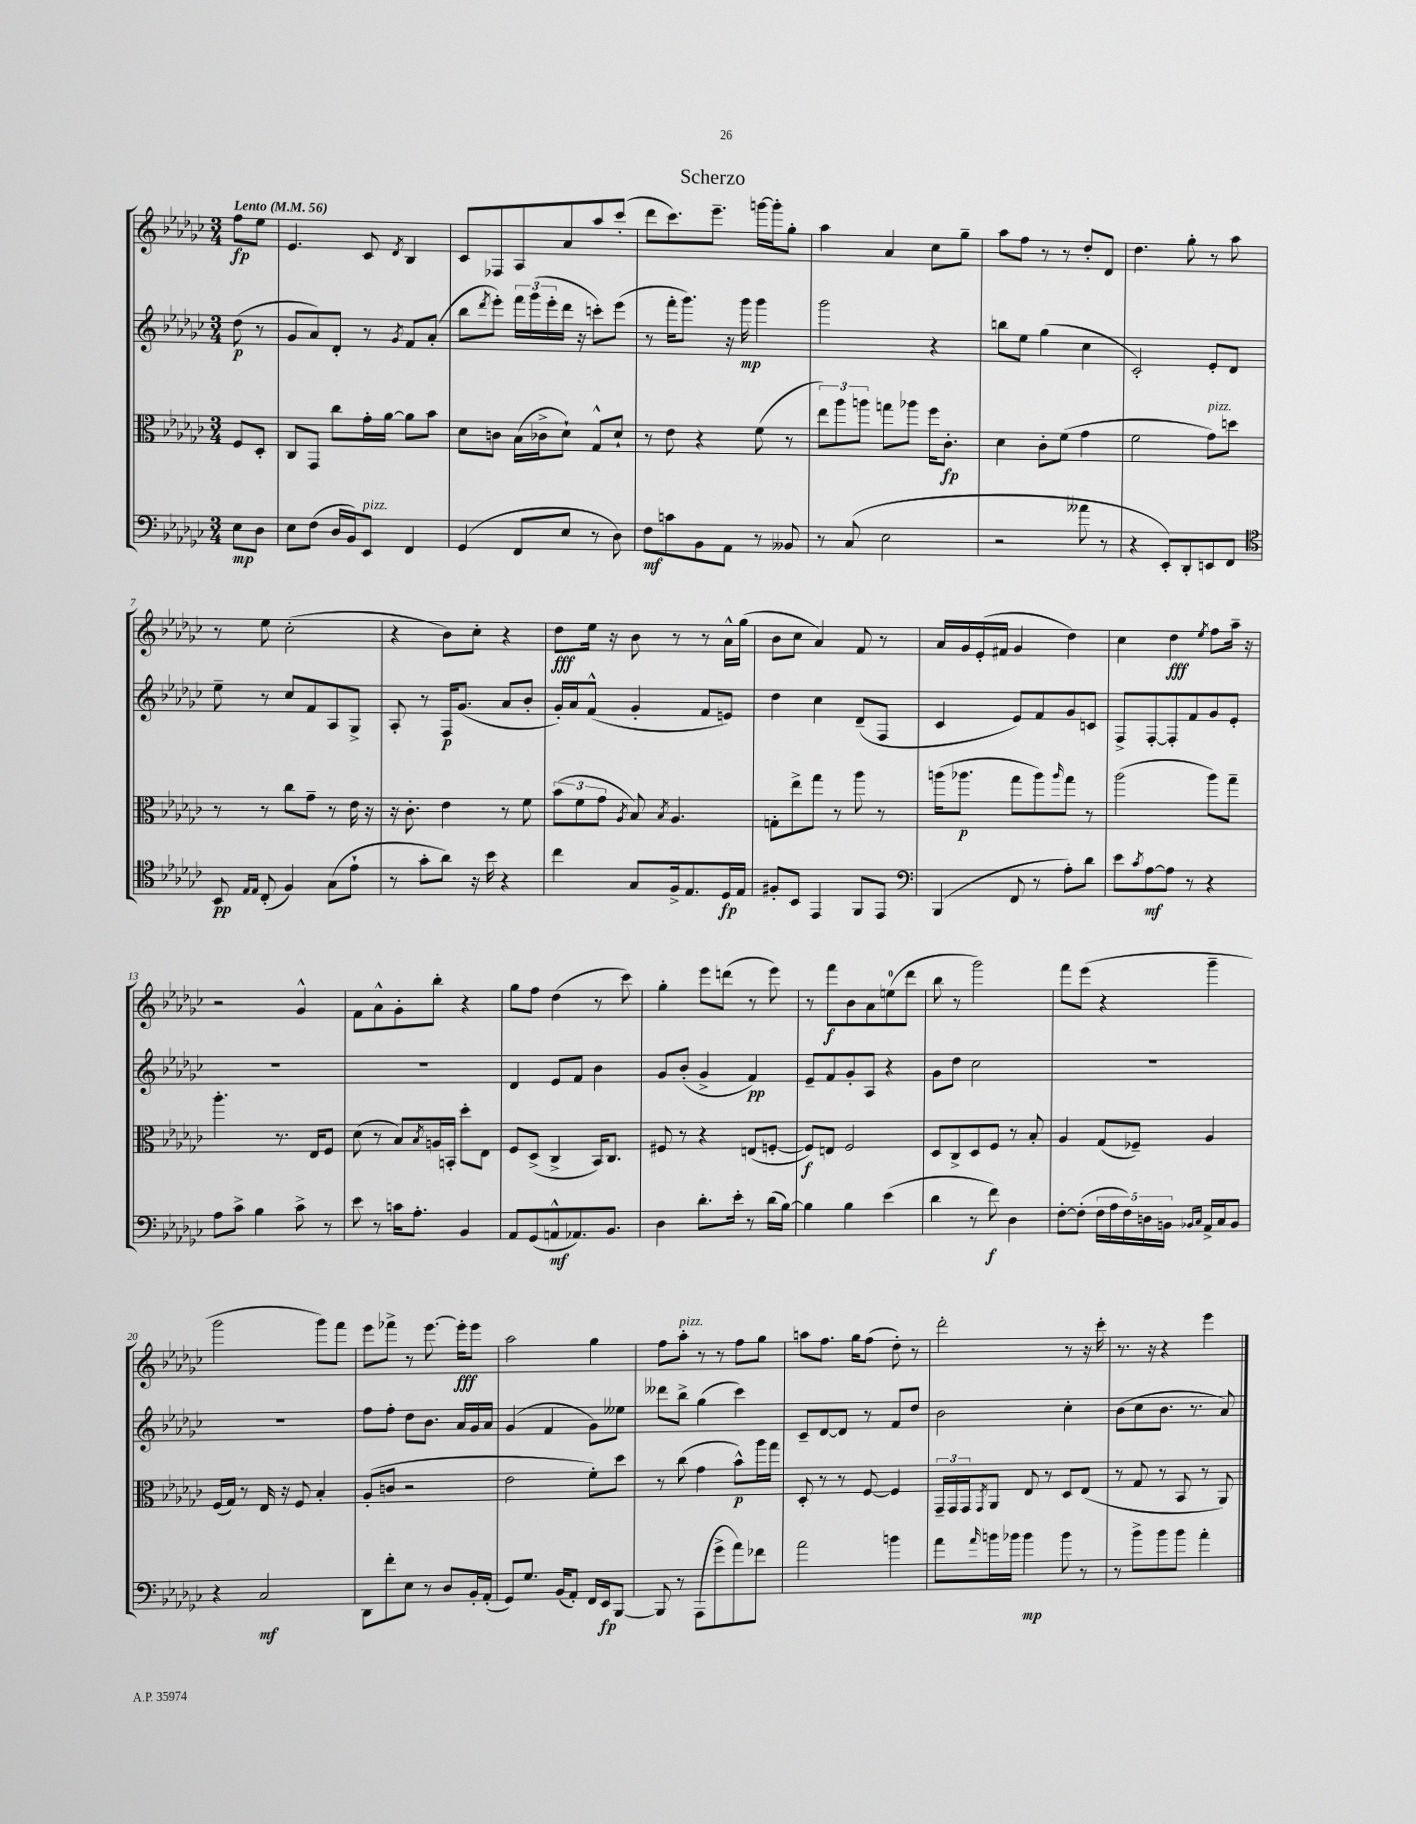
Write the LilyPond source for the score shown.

\header { title = "Scherzo" }
<<
\new StaffGroup <<
\new Staff = "s0" {
    \clef treble \key ges \major \numericTimeSignature \time 3/4 \partial 4 \tempo "Lento" 4 = 56
    f''8\fp ees''8 |
    ees'4. ces'8 \acciaccatura { des'8 } bes4 |
    ces'8 fes8 aes8 aes'8 aes''8 ces'''8-.( |
    des'''8 ces'''8.) ees'''8.-- g'''16~ g'''16-. ges''8-. |
    aes''4 aes'4 ces''8 ges''8-- |
    aes''8 f''8 r8 r8 des''8-. des'8 |
    des''4. ges''8-. r8 aes''8 |
    r8 ees''8 ces''2-.( |
    r4 bes'8) ces''8-. r4 |
    des''8\fff ees''16 r16 bes'8 r8 r8 aes'16-^ ges''16( |
    bes'8 ces''8 aes'4) f'8 r8 |
    aes'16 ges'16 ees'16-.( fis'16 ges'4 des''4) |
    ces''4 des''4\fff \acciaccatura { ees''8 } f''8 aes''16-- r16 |
    r2 ges'4-^ |
    f'8 aes'8-^ ges'8-. bes''8-. r4 |
    ges''8 f''8 des''4( r8 ces'''8) |
    ges''4-. ees'''8 d'''8( r8 ees'''8) |
    r8 f'''8\f bes'8 aes'8 e''8-0( des'''8 |
    bes''8 r8 ges'''2) |
    f'''8 ees'''8( r4 ges'''4-- |
    ges'''2 ges'''8) f'''8 |
    ees'''8 fes'''8-> r8 ees'''8.~ ees'''16-.\fff ees'''8 |
    aes''2 ges''4 |
    f''8 aes''8-.^\markup { \italic "pizz." } r8 r8 f''8 ges''8 |
    a''8 f''8. ges''16 f''8( des''8-.) r8 |
    des'''2-. r8 r16 ces'''16-. |
    r8. r16 r4 ees'''4 \bar "|." |
}
\new Staff = "s1" {
    \clef treble \key ges \major \numericTimeSignature \time 3/4 \partial 4
    des''8\p( r8 |
    ges'8 aes'8) des'8-. r8 \acciaccatura { ges'8 } f'8 aes'8-.( |
    bes''8 \acciaccatura { des'''8 } ees'''8-.) \tuplet 3/2 { f'''16 ges'''16( ees'''16-. } des'''16 r16 c'''8-.) ees'''8( |
    r8 f'''16-. ges'''8.) r16 ges'''16\mp ges'''4 |
    ges'''2 r4 |
    b''8 ees''8 ges''4( ces''4 |
    ces'2-.) ees'8-. des'8 |
    ees''8-- r8 ces''8 f'8 aes8 ges8-> |
    aes8-. r8 f16\p ges'8.( aes'8 bes'8-. |
    ges'16-.) aes'16 f'8-^( ges'4-. f'8 e'8) |
    des''4 ces''4 des'8--( f8 |
    ces'4 ees'8) f'8 ges'8 c'8 |
    f8-> f8~-. f8-. f'8 ges'8 ees'8-. |
    R2. |
    R2. |
    des'4 ees'8 f'8 bes'4 |
    ges'8 bes'8-.( ges'4-> f'4\pp) |
    ees'8-- f'8 ges'8-. aes8 r4 |
    ges'8 des''8 ces''2 |
    R2. |
    R2. |
    f''8 f''8-. des''8 bes'8. aes'16 ges'16 aes'16 |
    ges'4( f'4 ges'8) eeses''8 |
    deses'''8 bes''8-> ges''4( ces'''4) |
    ces'8-- des'8~ des'8 r8 f'8 des''8 |
    bes'2 ces''4-. |
    bes'8( ces''8 bes'8. r8. aes'8) \bar "|." |
}
\new Staff = "s2" {
    \clef alto \key ges \major \numericTimeSignature \time 3/4 \partial 4
    f8 des8-. |
    ces8 ges,8 ces''8 ges'16-. aes'16~ aes'8 bes'8 |
    des'8 c'8 bes16( ces'16-> des'8-!) ges8-^ des'8-! |
    r8 ees'8 r4 f'8( r8 |
    \tuplet 3/2 { ees''8) aes''8 a''8 } g''8 aes''8 f''16 ces'8.-.\fp |
    des'4 ces'8-. f'8( ges'4 |
    f'2 ges'8^\markup { \italic "pizz." }) d''8 |
    r8 r8 ces''8 ges'8-- r8 ees'16 r16 |
    r16 ces'8.-. ees'4 r8 f'8 |
    \tuplet 3/2 { bes'8( f'8 ges'8 } \acciaccatura { aes8 } bes8) \acciaccatura { bes8 } aes4. |
    g8-. ees''8-> ges''8 r8 aes''8 r8 |
    a''16( aes''8.\p ges''8 aes''8) \grace { aes''16 } ges''8 r8 |
    aes''2( aes''8) ges''8-- |
    aes''4.-. r8. ees16 f8 |
    des'8( r8 bes8) \acciaccatura { bes8 } a16 b,16-. des''8-. ees8 |
    f8 des8->( ces4-> bes,16) ces8. |
    fis8 r8 r4 e8( f8~-. |
    f8\f) e8 f2 |
    des8 ces8-> des8 f8 r8 bes8-. |
    aes4 ges8( fes8--) aes4 |
    f16( ges16) r8 ees16 r16 f8 bes4-. |
    aes8-.( c'8 r2 |
    ees'2 f'8-.) des''8 |
    r8 ces''8( ges'4 bes'8-^\p) aes''16 ges''16 |
    des8-. r8 r8 f8~ f4 |
    \tuplet 3/2 { ges,16-- ges,16 ges,16 } \acciaccatura { ges,8 } aes,8 ees8 r8 des8 ees8( |
    r8 ges8 r8 bes,8 r8 aes,8) \bar "|." |
}
\new Staff = "s3" {
    \clef bass \key ges \major \numericTimeSignature \time 3/4 \partial 4
    ees8\mp des8 |
    ees8 f8( des16 bes,16) ees,8^\markup { \italic "pizz." } f,4 |
    ges,4( f,8 ees8 r8 des8) |
    f8\mf c'8 bes,8 aes,8 r8 beses,8 |
    r8 ces8( ees2 |
    r2 aeses'8 r8 |
    r4 ees,8-.) des,8-. e,8 f,8 |
    \clef tenor bes,8\pp \grace { ees16 ees16 } ces8-.( f4) ges8( ees'8-! |
    r8 ges'8-. aes'8) r16 bes'16 r4 |
    ces''4 ges8 f16-> ees8. des16\fp ees16 |
    fis8-. bes,8 ees,4 f,8 ees,8 |
    \clef bass bes,,4( f,8 r8 aes8-.) des'8 |
    ees'8 \acciaccatura { ces'8 } aes8~\mf aes8 r8 r4 |
    aes8 ces'8-> bes4 ces'8-> r8 |
    ees'8 r8 c'16 aes8.-. bes,4 |
    aes,8 ges,8( a,8-^\mf aes,8.) bes,8. |
    des4 des'8.-. ees'16-. r8 des'16( bes16~) |
    bes4 bes4 ees'4( |
    des'4 r8 f'8\f) des4 |
    f8~-. f8-.( \tuplet 5/4 { f16 aes16 f16) d16 b,16 } \grace { bes,16 ces16 } aes,16-> ces16 bes,8 |
    r4 ces2\mf |
    des,8 f'8-. ees8 r8 des8 bes,16-. aes,16-.( |
    ges,8) ges8. bes,16( aes,8-.) f,16 ees,16\fp bes,,8~ |
    bes,,8 r8 aes,,8( ges'8-> aes'8) fes'8 |
    aes'2 b'4 |
    aes'8 \grace { aes'16 } b'16 bes'16 bes'4\mp bes'8 r8 |
    r8 bes'8-> bes'8 bes'8 aes'4-. \bar "|." |
}
>>
>>
